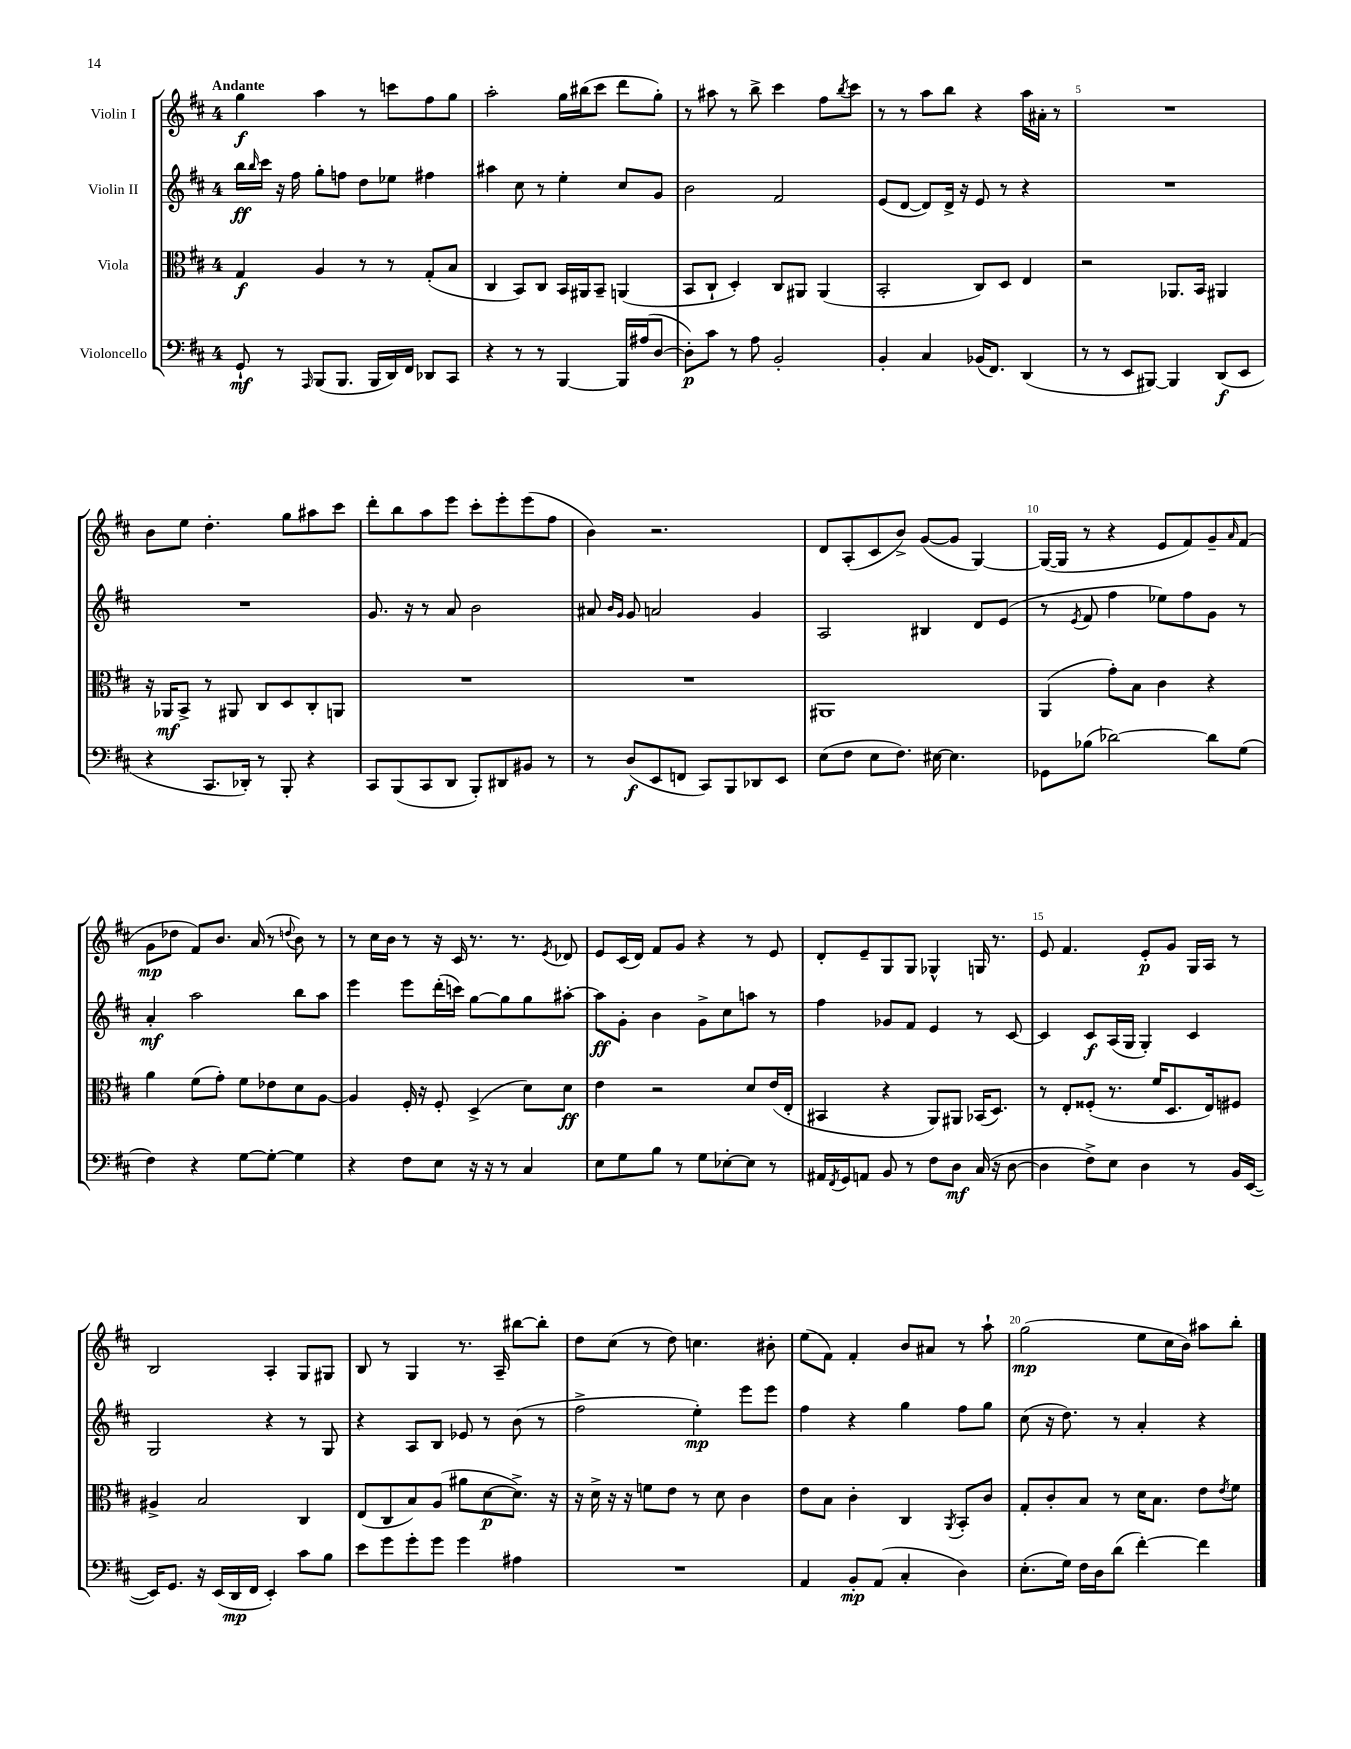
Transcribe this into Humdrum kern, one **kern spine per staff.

**kern	**kern	**kern	**kern
*staff4	*staff3	*staff2	*staff1
*clefF4	*clefC3	*clefG2	*clefG2
*k[f#c#]	*k[f#c#]	*k[f#c#]	*k[f#c#]
*M4/4	*M4/4	*M4/4	*M4/4
8GG`	4G	16bb	4gg
.	.	16qqbb	.
.	.	16ccc#	.
8r	.	16r	.
.	.	16ff#	.
16qqAAA	.	.	.
(8BBB	4A	8gg'	4aa
8.BBB	.	8ff	.
.	8r	8dd	8r
16BBB	.	.	.
16DD)	8r	8ee-	8ccc
16FF#	.	.	.
8DD-	(8G'	4ff#	8ff#
8CC#	8B	.	8gg
=	=	=	=
4r	4C#	4aa#	2aa'
8r	8BB)	8cc#	.
8r	8C#	8r	.
[4BBB	16BB	4ee'	16gg
.	16AA#	.	(16bb#
.	8BB~	.	8ccc#
16BBB]	(4AA	8cc#	8ddd
(16A#	.	.	.
[8D	.	8g	8gg')
=	=	=	=
8D'])	8BB	2b	8r
8c#	8C#`	.	8aa#
8r	4D')	.	8r
8A	.	.	8bb^
2BB'	8C#	2f#	4ccc#
.	8AA#	.	.
.	(4AA#	.	8ff#
.	.	.	8qbb
.	.	.	8ccc#
=	=	=	=
4BB'	2BB'	(8e	8r
.	.	[8d	8r
4C#	.	8d])	8aa
.	.	16d^	8bb
.	.	16r	.
(16BB-	8C#)	8e	4r
8.FF#)	.	.	.
.	8D	8r	.
(4DD	4E	4r	16aa
.	.	.	16a#'
.	.	.	8r
=	=	=	=
8r	2r	1r	1r
8r	.	.	.
8EE	.	.	.
[8BBB#)	.	.	.
4BBB#]	8.AA-	.	.
.	16BB	.	.
(8DD	4AA#	.	.
8EE	.	.	.
=	=	=	=
4r	16r	1r	8b
.	16AA-	.	.
.	8BB^	.	8ee
8.CC#	8r	.	4.dd'
.	8AA#	.	.
16DD-')	.	.	.
8r	8C#	.	.
8BBB'	8D	.	8gg
4r	8C#'	.	8aa#
.	8AA	.	8ccc#
=	=	=	=
8CC#	1r	8.g	8ddd'
(8BBB	.	.	8bb
.	.	16r	.
8CC#	.	8r	8aa
8DD	.	8a	8eee
8BBB')	.	2b	8ccc#'
8DD#	.	.	8eee'
8BB#	.	.	(8eee
8r	.	.	8ff#
=	=	=	=
8r	1r	8a#	4b)
.	.	16qqb	.
.	.	16qqg	.
(8D	.	8g	.
8EE	.	2a	2.r
8FF	.	.	.
8CC#)	.	.	.
8BBB	.	.	.
8DD-	.	4g	.
8EE	.	.	.
=	=	=	=
(8E	1AA#	2A	8d
8F#	.	.	(8A'
8E	.	.	8c#
8.F#)	.	.	8b^)
.	.	4B#	([8g
[16E#	.	.	.
4.E#]	.	.	8g]
.	.	8d	[4G)
.	.	(8e	.
=	=	=	=
8GG-	(4AA	8r	(16G_
.	.	.	16G]
.	.	8qe	.
(8B-	.	8f#	8r
[2d-)	8g')	4ff#	4r
.	8B	.	.
.	4c#	8ee-)	8e
.	.	8ff#	8f#)
8d-]	4r	8g	8g~
.	.	.	16qqa
(8G	.	8r	(8f#
=	=	=	=
4F#)	4a	4a'	8g
.	.	.	8dd-
4r	(8f#	2aa	8f#)
.	8g')	.	8.b
[8G	8f#	.	.
.	.	.	(16a
8G'_	8e-	.	8r
.	.	.	8qqdd
4G]	8d	8bb	8b)
.	[8A	8aa	8r
=	=	=	=
4r	4A]	4eee	8r
.	.	.	16cc#
.	.	.	16b
8F#	16F#'	8eee	8r
.	16r	.	.
8E	8F#'	(16ddd'	16r
.	.	16ccc)	16c#
16r	(4D^	[8gg	8.r
16r	.	.	.
8r	.	8gg]	.
.	.	.	8.r
4C#	8d)	8gg	.
.	.	.	8qe
.	8d	[8aa#'	8d-
=	=	=	=
8E	4e	8aa#]	8e
8G	.	8g'	(16c#
.	.	.	16d)
8B	2r	4b	8f#
8r	.	.	8g
8G	.	8g^	4r
[8E-'	.	8cc#	.
8E-]	8d	8aa	8r
8r	(16e	8r	8e
.	16E'	.	.
=	=	=	=
16AA#	4BB#	4ff#	8d'
8qFF#	.	.	.
16GG	.	.	.
8AA	.	.	8e~
8BB	4r	8g-	8G
8r	.	8f#	8G
8F#	8AA)	4e	4G-^^
8D	8AA#	.	.
(16C#	(16BB-	8r	16G
16r	8.D)	.	8.r
[8D	.	[8c#	.
=	=	=	=
4D]	8r	4c#]	8e
.	8E'	.	4.f#
8F#^)	(8F##'	8c#	.
8E	8.r	(16A	.
.	.	16G	.
4D	.	4G')	8e'
.	16f#	.	.
.	8.D	.	8g
8r	.	4c#	16G
.	16E)	.	16A
16BB	8F#	.	8r
([16EE	.	.	.
=	=	=	=
16EE])	4A#^	2G	2B
8.GG	.	.	.
16r	2B	.	.
(16EE	.	.	.
16DD	.	.	.
16FF#	.	.	.
4EE')	.	4r	4A'
8c#	4C#	8r	8G
8B	.	8G	8G#
=	=	=	=
8e	(8E	4r	8B
8g	8C#	.	8r
8g'	8B)	8A	4G
8g	(8A	8B	.
4g	8a#	8e-	8.r
.	[8d	8r	.
.	.	.	16A~
4A#	8.d^])	(8b	[8bb#
.	.	8r	8bb#']
.	16r	.	.
=	=	=	=
1r	16r	2ff#^	8dd
.	16d^	.	.
.	16r	.	(8cc#
.	16r	.	.
.	8f	.	8r
.	8e	.	8dd)
.	8r	4ee')	4.cc
.	8d	.	.
.	4c#	8eee	.
.	.	8eee	8b#'
=	=	=	=
4AA	8e	4ff#	(8ee
.	8B	.	8f#)
8BB'	4c#'	4r	4f#'
(8AA	.	.	.
4C#'	4C#	4gg	8b
.	.	.	8a#
.	8qAA	.	.
4D)	8BB'	8ff#	8r
.	8c#	8gg	8aa`
=	=	=	=
(8.E'	8G'	(8cc#	(2gg
.	8c#'	16r	.
16G)	.	8.dd)	.
16F#	8B	.	.
16D	.	.	.
(8d	8r	8r	.
[4f#')	16d	4a'	8ee
.	8.B	.	.
.	.	.	16cc#
.	.	.	16b)
4f#]	8e	4r	8aa#
.	8qe	.	.
.	8f#	.	8bb'
==	==	==	==
*-	*-	*-	*-
